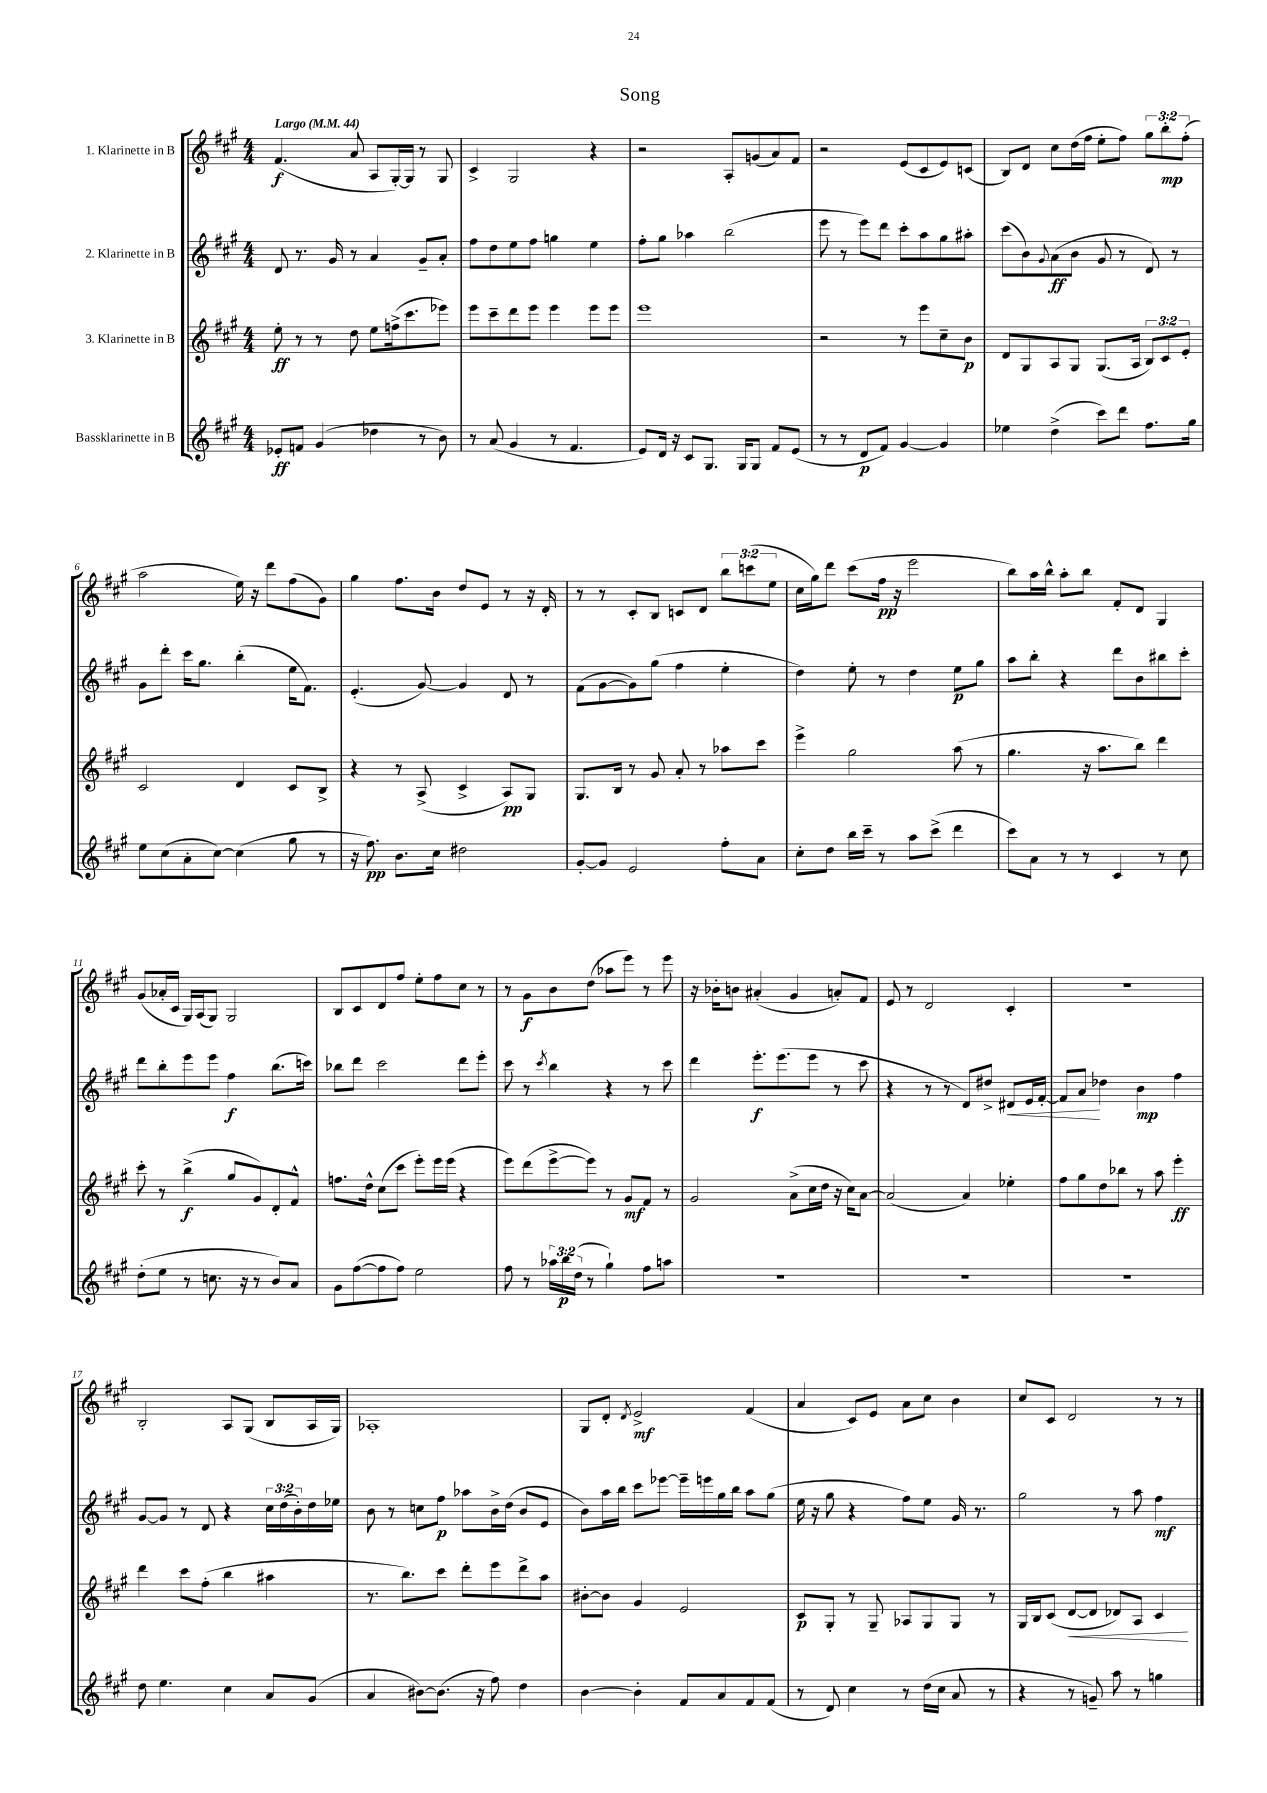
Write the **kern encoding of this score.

**kern	**kern	**kern	**kern
*staff4	*staff3	*staff2	*staff1
*clefG2	*clefG2	*clefG2	*clefG2
*k[f#c#g#]	*k[f#c#g#]	*k[f#c#g#]	*k[f#c#g#]
*M4/4	*M4/4	*M4/4	*M4/4
*MM44	*MM44	*MM44	*MM44
8e-'/L	8ee'\	8d/	(4.f#/
8f/J	8r	8.r	.
(4g#/	8r	.	.
.	.	16g#/	.
.	8dd\	8r	8a/
4dd-\	8ee\L	4a/	8A/L
.	(16ff^\k	.	[16G#'/L)
.	8.ccc#\	.	16G#/]JJ
8r	.	8g#~/L	8r
8b\)	8eee-\J)	8a'/J	8G#/
=	=	=	=
8r	8eee\L	8ff#\L	4c#^/
(8a/	8ccc#~\	8dd\	.
4g#/	8ddd\	8ee\	2G#/
.	8eee\J	8ff#\J	.
8r	4eee\	4gg\	.
4.f#/	.	.	.
.	8eee\L	4ee\	4r
.	8eee\J	.	.
=	=	=	=
8e/L)	1eee	8ff#'\L	2r
16d/Jk	.	8gg#\J	.
16r	.	.	.
8c#/L	.	4aa-\	.
8.G#/J	.	.	.
.	.	(2bb\	8A'/L
16G#/LK	.	.	.
8G#/J	.	.	(8g/
8f#/L	.	.	8a/)
(8e/J	.	.	8f#/J
=	=	=	=
8r	2r	8eee\	2r
8r	.	8r	.
8d/L	.	8eee\L)	.
8f#/J)	.	8ddd\J	.
[4g#/	8r	8ccc#'\L	(8e/L
.	8eee\L	8aa\	8c#/
4g#/]	8cc#~\	8gg#\	8e/)
.	8b\J	8aa#'\J	(8c/J
=	=	=	=
4ee-\	8d/L	(8ccc#\L	8B/L)
.	8G#/	8b\)	8d/J
.	.	8qqg#/	.
(4dd^\	8A/	(8a\	8cc#\L
.	8G#/J	8b\J	(16dd\L
.	.	.	16ff#\JJ
8ccc#\L)	(8.G#/L	8g#/	8ee'\L
8ddd\J	.	8r	8ff#\J)
.	16A/Jk	.	.
8.ff#\L	12B/L)	8d/)	12gg#\L
.	12c#/	.	12bb'\
.	.	8r	.
.	12e'/J	.	(12ff#'\J
16gg#\Jk	.	.	.
=	=	=	=
8ee\L	2c#/	8g#\L	2aa\
(8cc#\	.	8ddd'\J	.
8a'\	.	16ccc#\LK	.
.	.	8.gg#\J	.
[8cc#\J)	.	.	.
(4cc#\]	4d/	(4bb'\	16ee\)
.	.	.	16r
.	.	.	8ddd\L
8gg#\	8c#/L	16ee\LK	(8ff#\
.	.	8.f#\J)	.
8r	8B^/J	.	8g#\J)
=	=	=	=
16r	4r	(4.e'/	4gg#\
8.ff#\)	.	.	.
8.b\L	8r	.	8.ff#\L
.	(8A^/	[8g#/)	.
16cc#\Jk	.	.	16b\Jk
2dd#\	4c#^/	4g#/]	8dd/L
.	.	.	8e/J
.	8A/L)	8d/	8r
.	8G#/J	8r	16r
.	.	.	16d'/
=	=	=	=
[8g#'/L	8.G#/L	(8f#\L	8r
8g#/]J	.	[8g#\	8r
.	16B/Jk	.	.
2e/	8r	8g#\])	8c#'/L
.	8g#/	(8gg#\J	8B/J
.	8a'/	4ff#\	8c/L
.	8r	.	8d/J
8ff#'\L	8aa-\L	4ee'\	12bb\L
.	.	.	(12ccc\
8a\J	8ccc#\J	.	.
.	.	.	12ee\J
=	=	=	=
8cc#'\L	4eee^\	4dd\)	16cc#\LL
.	.	.	16gg#\J)
8dd\J	.	.	8ddd\J
16bb\LL	2gg#\	8ee'\	(8ccc#\L
16ccc#~\JJ	.	.	.
8r	.	8r	16ff#\Jk
.	.	.	16r
8aa\L	.	4dd\	2eee\
(8ccc#^\J	.	.	.
4ddd\	(8aa\	8ee\L	.
.	8r	8gg#\J	.
=	=	=	=
8ccc#\L)	4.gg#\	8aa\L	8bb\L)
8a\J	.	8bb'\J	16aa\L
.	.	.	16bb^^\JJ
8r	.	4r	8aa'\L
8r	16r	.	8bb\J
.	8.aa\L	.	.
4c#/	.	8ddd\L	8f#'/L
.	8bb\J)	8b\	8d/J
8r	4ddd\	8bb#\	4G#/
8cc#\	.	8ccc#'\J	.
=	=	=	=
(8dd'\L	8ccc#'\	8ddd\L	(8g#/L
8ee\J	8r	8bb'\	16a-'/L
.	.	.	16c#/JJ
8r	(4bb^\	8eee\	16G#/LL)
.	.	.	(16A/J
8.cc\	.	8eee\J	8G#/J)
.	8gg#/L	4ff#\	2G#/
16r	.	.	.
8r	8g#/)	.	.
8b/L)	8d'/	(8.bb\L	.
8a/J	8f#^^/J	.	.
.	.	16ccc\Jk)	.
=	=	=	=
8g#\L	8.ff\L	8bb-\L	8B/L
([8ff#\	.	8ddd\J	8c#/
.	16dd^^\Jk	.	.
8ff#\]	(8cc#\L	2ccc#\	8d/
8ff#\J)	8ccc#\J	.	8ff#/J
2ee\	8eee'\L)	.	8ee'\L
.	16eee\L	.	8ff#\
.	(16eee\JJ	.	.
.	4r	8ddd\L	8cc#\J
.	.	8eee'\J	8r
=	=	=	=
8ff#\	8eee\L)	8ccc#\	8r
8r	(8ddd\	8r	8g#\L
.	.	8qccc#/	.
24aa-\LL	[8eee^\	4bb\	8b\
24bb\	.	.	.
(24dd\JJ	.	.	.
8r	8eee\]J)	.	(8dd\J
4gg#`\)	8r	4r	8aa-\L
.	8g#/L	.	8eee\J)
8ff#\L	8f#/J	8r	8r
8aa\J	8r	8ccc#\	8eee\
=	=	=	=
1r	2g#/	4ddd\	16r
.	.	.	16b-'\LK
.	.	.	8b\J
.	.	8.eee'\L	(4a#'/
.	.	(8.eee\	.
.	(8a^\L	.	4g#/
.	16cc#\L	8eee\J	.
.	16dd\JJ	.	.
.	16r	8r	8a'/L)
.	16cc#\LK)	.	.
.	[8a\J	8ccc#\	8f#/J
=	=	=	=
1r	(2a/]	4r	8e/
.	.	.	8r
.	.	8r	2d/
.	.	8r	.
.	4a/)	8d/L)	.
.	.	8dd#^/J	.
.	4ee-'\	8d#/L	4c#'/
.	.	16e/L	.
.	.	[16f#'/JJ	.
=	=	=	=
1r	8ff#\L	8f#/]L	1r
.	8gg#\	8a/J	.
.	8dd\	4dd-\	.
.	8bb-\J	.	.
.	8r	4b\	.
.	8aa\	.	.
.	4eee'\	4ff#\	.
=	=	=	=
8dd\	4ddd\	[8g#/L	2B'/
4.ee\	.	8g#/]J	.
.	8ccc#\L	8r	.
.	(8ff#'\J	8d/	.
4cc#\	4bb\	4r	8A/L
.	.	.	(8G#/J
8a/L	4aa#\	24cc#\LL	8B/L
.	.	(24dd\	.
.	.	24b'\)	.
(8g#/J	.	16dd\	16A/L
.	.	16ee-\JJ	16G#/JJ)
=	=	=	=
4a/	8.r	8b\	1A-'
.	.	8r	.
.	8.bb\L)	.	.
[8b#\L)	.	8cc\L	.
(8.b#\]J	8ccc#\J	8ff#\J	.
.	8ddd'\L	8aa-\L	.
16r	.	.	.
8ff#\)	8eee\	16b^\L	.
.	.	(16dd\JJ	.
4dd\	8ddd^\	8b/L	.
.	8aa\J	8e/J	.
=	=	=	=
[4b\	[8b#'\L	8b\L)	8G#/L
.	8b#\]J	16aa\L	8d'/J
.	.	16bb\JJ	.
.	.	.	8qd/
4b'\]	4g#/	8ccc#\L	2e^/
.	.	[8eee-\J	.
8f#/L	2e/	16eee-~\]LL	.
.	.	16eee\	.
8a/	.	16gg#\	.
.	.	16bb\JJ	.
8f#/	.	8aa\L	(4f#/
(8f#/J	.	(8gg#\J	.
=	=	=	=
8r	8c#/L	16ee\	4a/
.	.	16r	.
8d/)	8G#'/J	8gg#\	.
4cc#\	8r	4r	8c#/L)
.	8G#~/	.	8e/J
8r	8A-/L	8ff#\L)	8a\L
(16dd\LL	8G#/	8ee\J	8cc#\J
16cc#\JJ	.	.	.
8a/	8G#/J	16g#/	4b\
.	.	8.r	.
8r	8r	.	.
=	=	=	=
4r	16G#/LL	2gg#\	8cc#/L
.	16B/J	.	.
.	(8c#/J	.	8c#/J
8r	[8d/L	.	2d/
8g~/)	8d/]J	.	.
8aa\	8d-/L)	8r	.
8r	8A/J	8aa\	.
4gg\	4c#/	4ff#\	8r
.	.	.	8r
==	==	==	==
*-	*-	*-	*-
